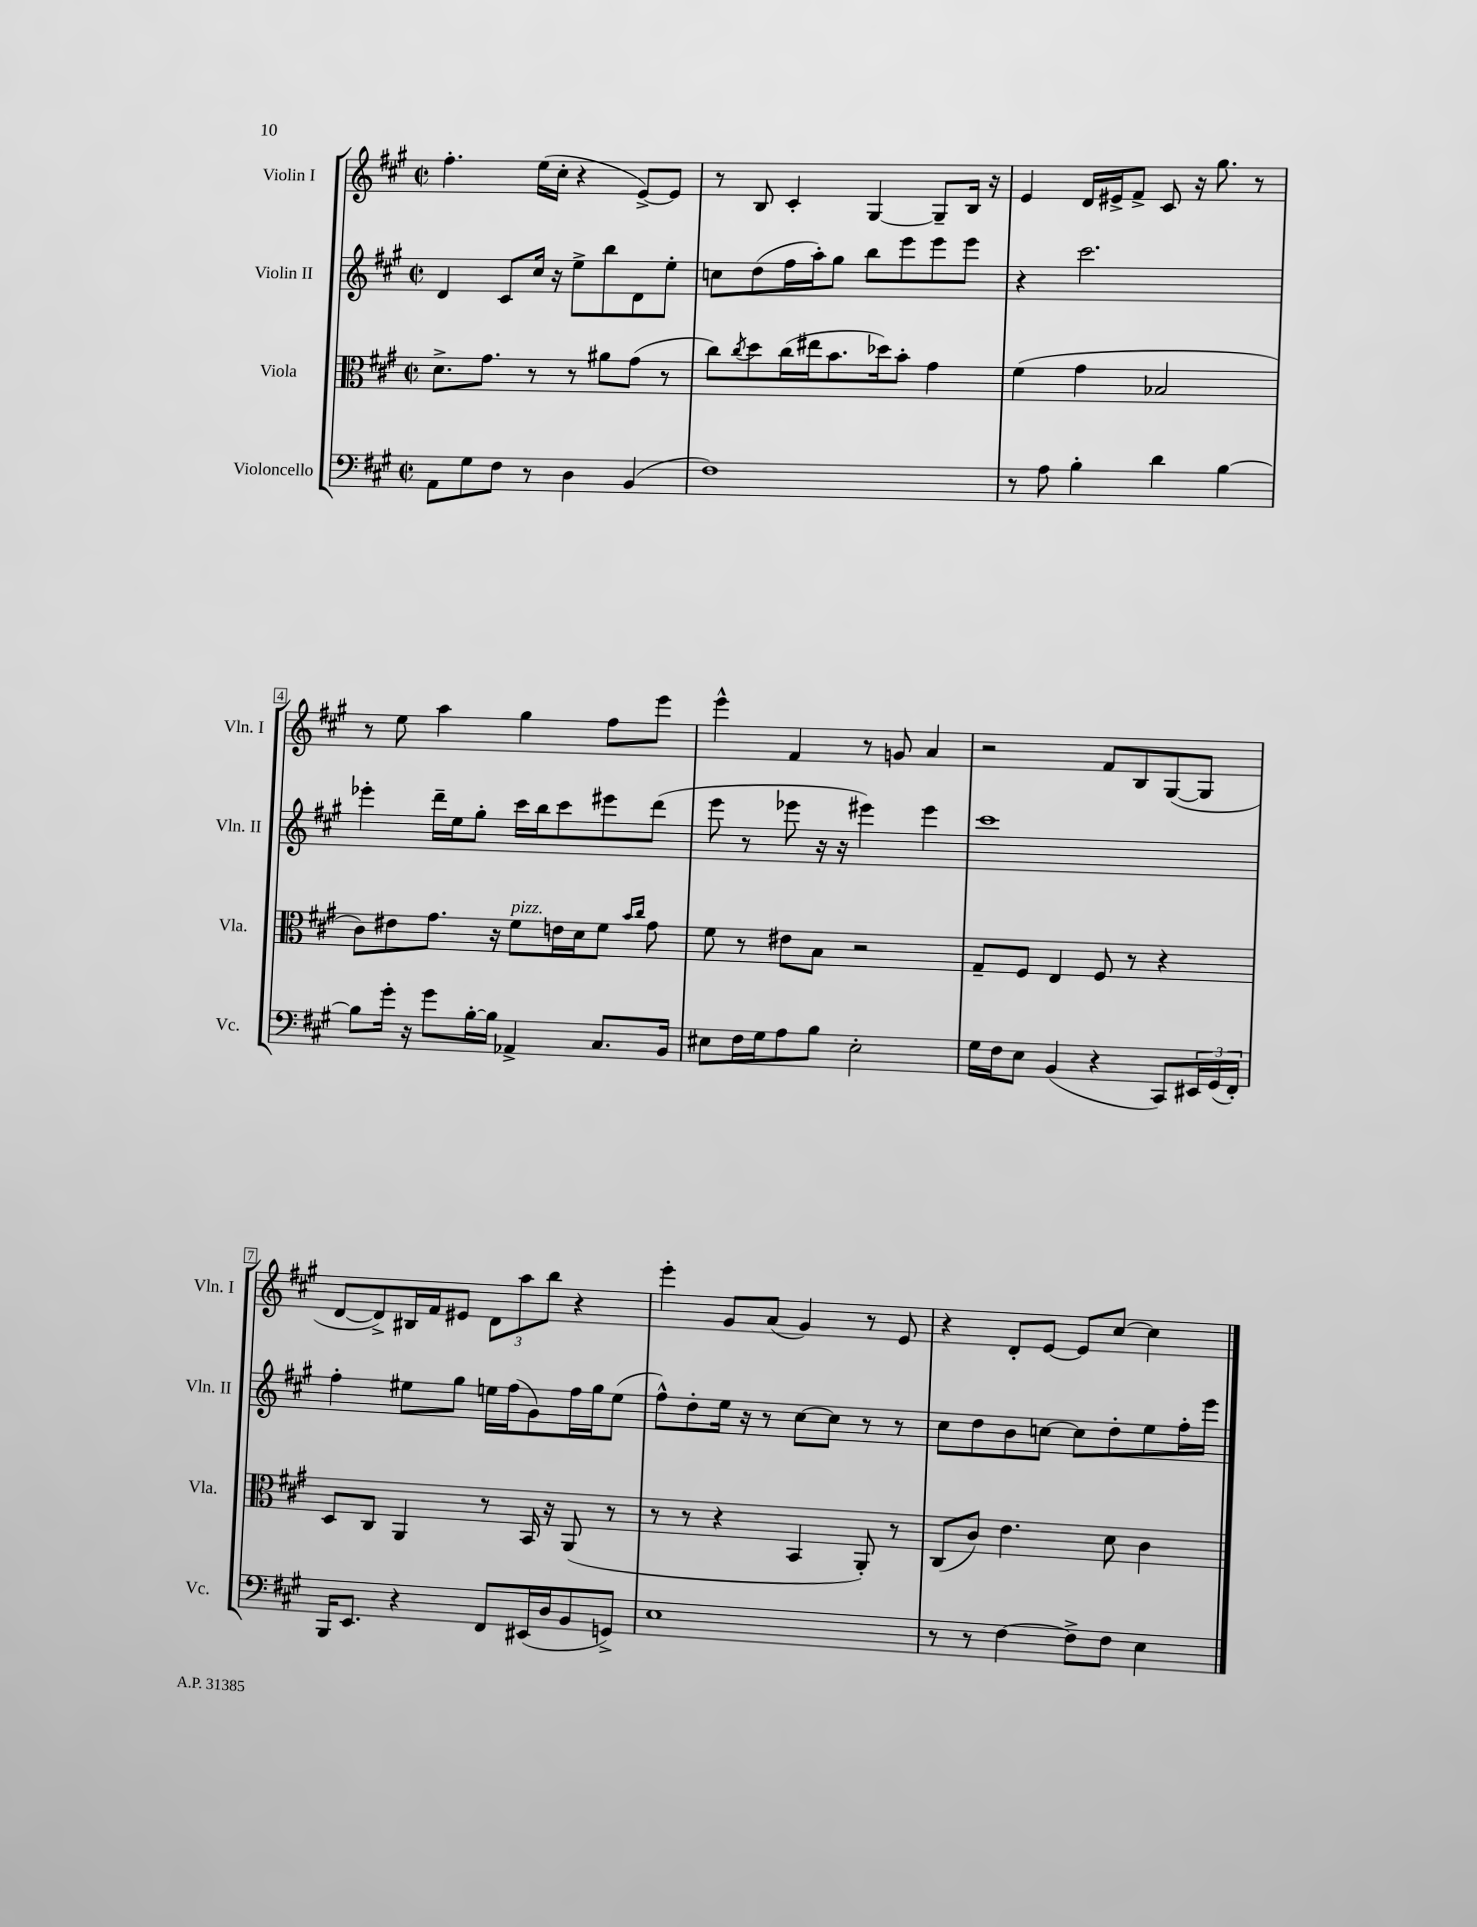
<<
\new StaffGroup <<
\new Staff = "s0" \with { instrumentName = "Violin I" shortInstrumentName = "Vln. I" } {
    \clef treble \key a \major \defaultTimeSignature \time 2/2
    fis''4.-. e''16( cis''16-. r4 e'8~->) e'8 |
    r8 b8 cis'4-. gis4~ gis8-- b16 r16 |
    e'4 d'16 eis'16-> fis'8-> cis'8 r16 gis''8. r8 |
    r8 e''8 a''4 gis''4 fis''8 e'''8 |
    e'''4-^ fis'4 r8 g'8 a'4 |
    r2 fis'8 b8 gis8~( gis8 |
    d'8~ d'8->) bis16 fis'16 eis'8 \tuplet 3/2 { d'8 a''8 b''8 } r4 |
    e'''4-. gis'8 a'8( gis'4) r8 e'8 |
    r4 d'8-. e'8~ e'8 cis''8~ cis''4 \bar "|." |
}
\new Staff = "s1" \with { instrumentName = "Violin II" shortInstrumentName = "Vln. II" } {
    \clef treble \key a \major \defaultTimeSignature \time 2/2
    d'4 cis'8 cis''16 r16 e''8-> b''8 d'8 e''8-. |
    c''8 d''8( fis''16 a''16-.) gis''8 b''8 e'''8 e'''8 e'''8 |
    r4 cis'''2. |
    ees'''4-. d'''16-- e''16 gis''8-. cis'''16 b''16 cis'''8 eis'''8 d'''8( |
    e'''8 r8 ees'''8 r16 r16 eis'''4) eis'''4 |
    cis'''1 |
    fis''4-. eis''8 gis''8 e''16 fis''16( gis'8) fis''16 gis''16 e''8( |
    fis''8-^) d''8-. e''16 r16 r8 cis''8~ cis''8 r8 r8 |
    cis''8 d''8 b'8 c''8~ c''8 d''8-. e''8 fis''16-. e'''16 \bar "|." |
}
\new Staff = "s2" \with { instrumentName = "Viola" shortInstrumentName = "Vla." } {
    \clef alto \key a \major \defaultTimeSignature \time 2/2
    d'8.-> gis'8. r8 r8 ais'8 gis'8( r8 |
    cis''8) \acciaccatura { cis''8 } d''8 cis''16( eis''16 b'8. des''16) b'8-. gis'4 |
    fis'4( gis'4 bes2 |
    cis'8) eis'8 gis'8. r16 fis'8^\markup { \italic "pizz." } e'16 d'16 fis'8 \grace { b'16 cis''16 } gis'8 |
    fis'8 r8 eis'8 b8 r2 |
    gis8-- fis8 e4 fis8 r8 r4 |
    d8 cis8 a,4 r8 b,16 r16 a,8( r8 |
    r8 r8 r4 b,4 a,8-.) r8 |
    cis8( cis'8) e'4. d'8 cis'4 \bar "|." |
}
\new Staff = "s3" \with { instrumentName = "Violoncello" shortInstrumentName = "Vc." } {
    \clef bass \key a \major \defaultTimeSignature \time 2/2
    a,8 gis8 fis8 r8 d4 b,4( |
    fis1) |
    r8 a8 b4-. d'4 b4~ |
    b8 gis'16-. r16 gis'8 b16~-. b16 aes,4-> cis8. b,16 |
    eis8 fis16 gis16 a8 b8 eis2-. |
    gis16 fis16 e8 b,4( r4 cis,8) \tuplet 3/2 { eis,16 gis,16( fis,16-.) } |
    b,,16 e,8. r4 fis,8 eis,16( d16 b,8 g,8->) |
    e1 |
    r8 r8 fis4~ fis8-> fis8 e4 \bar "|." |
}
>>
>>
\layout { \context { \Score \override BarNumber.stencil = #(make-stencil-boxer 0.1 0.3 ly:text-interface::print) } }
